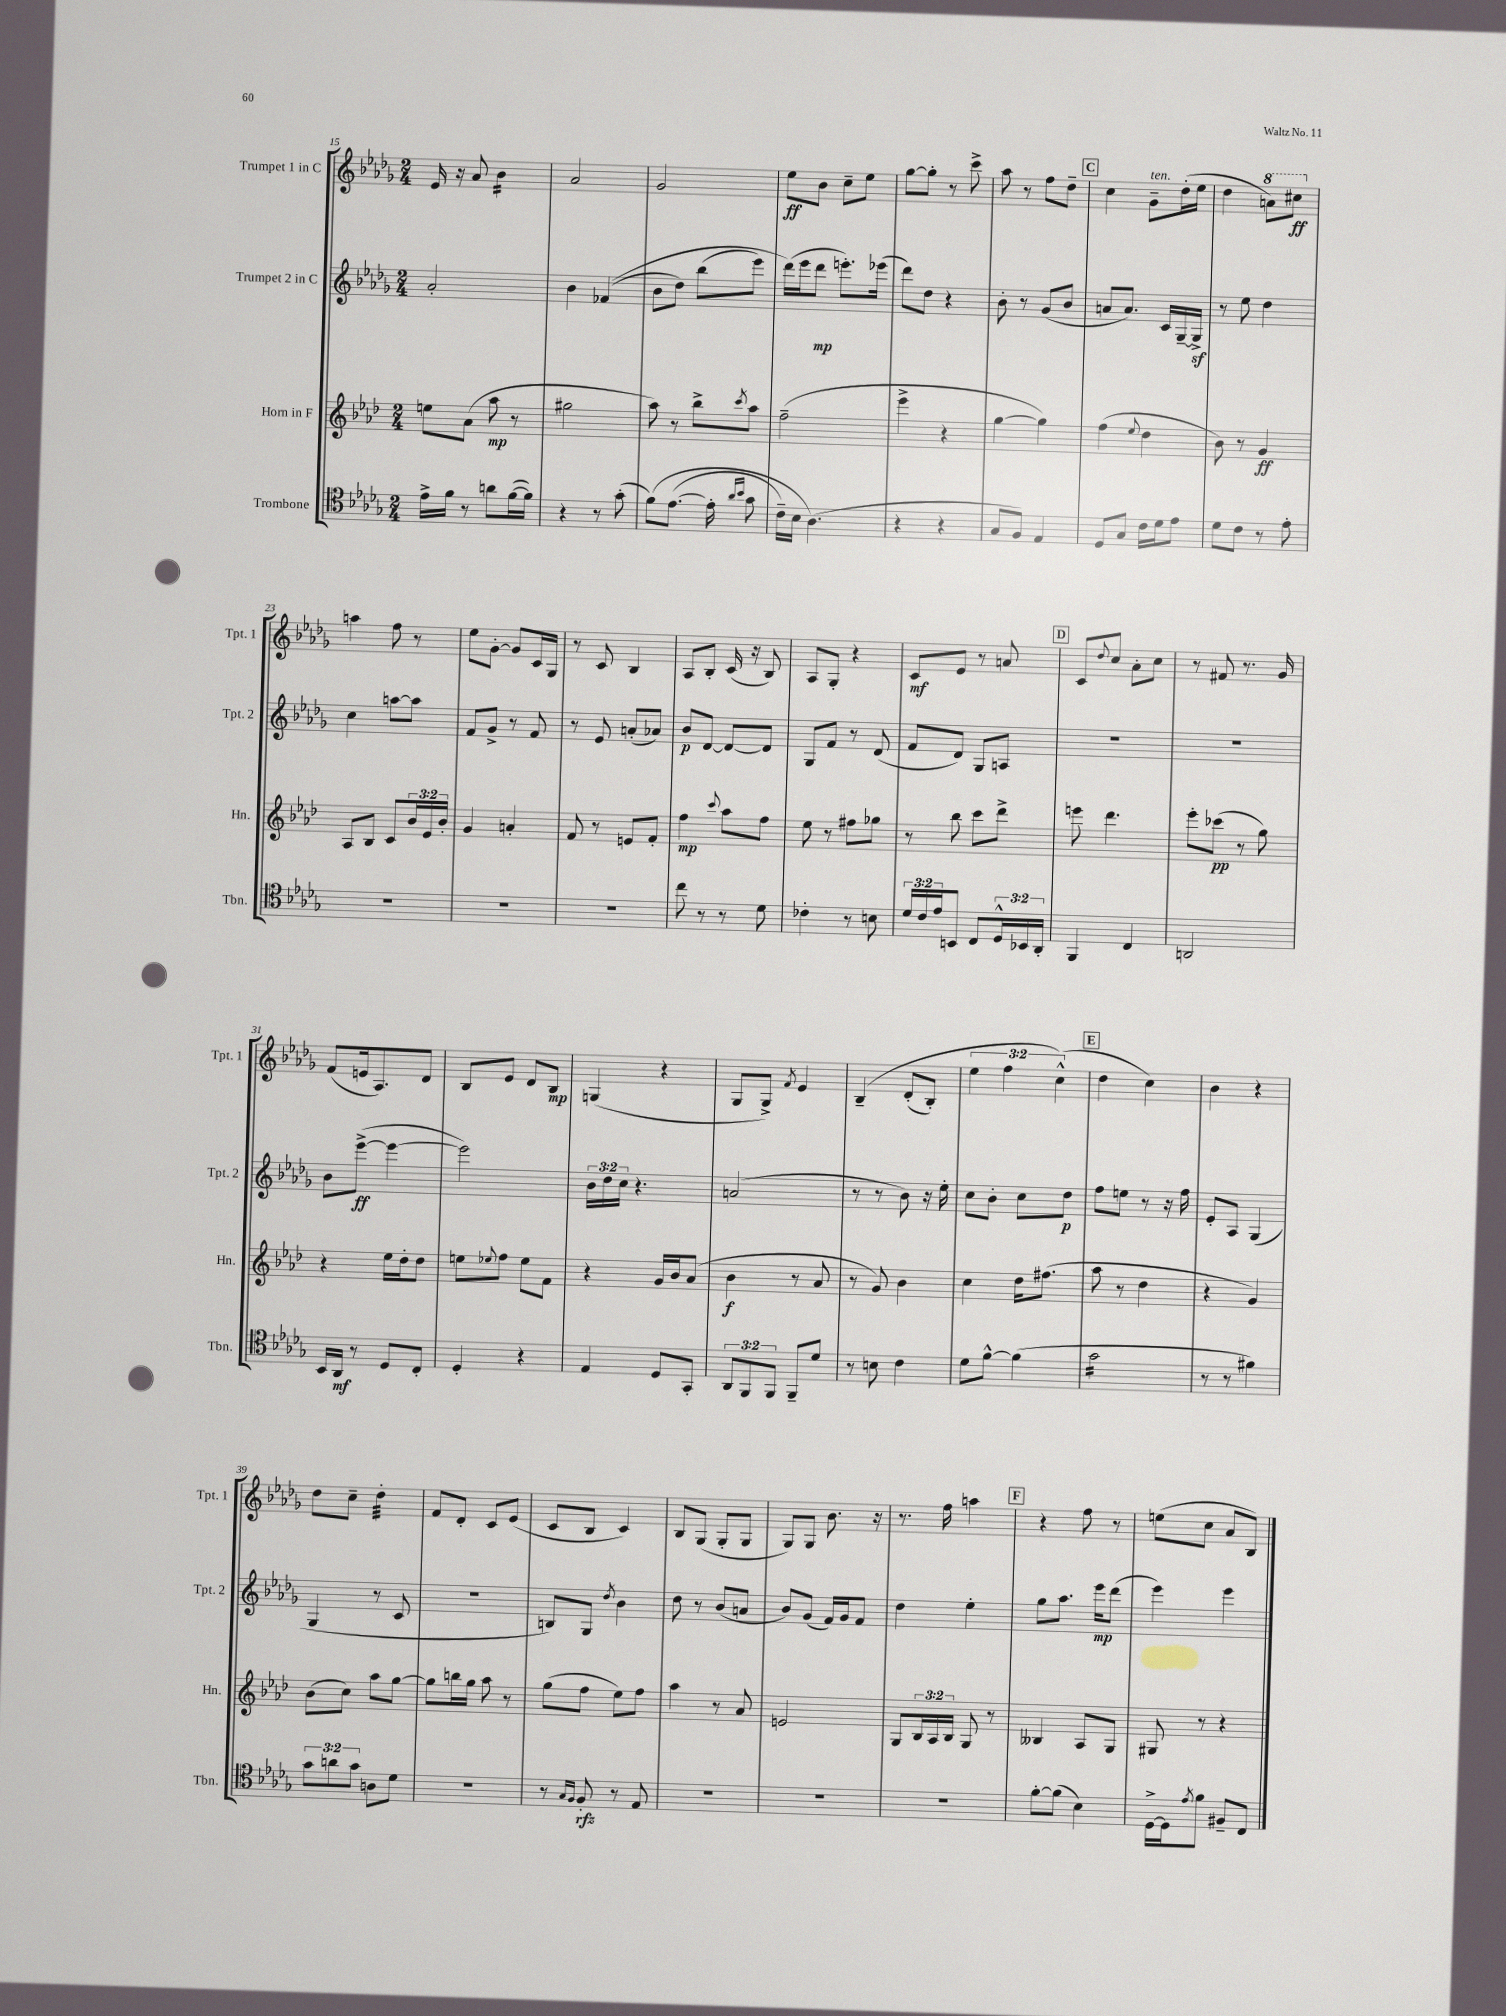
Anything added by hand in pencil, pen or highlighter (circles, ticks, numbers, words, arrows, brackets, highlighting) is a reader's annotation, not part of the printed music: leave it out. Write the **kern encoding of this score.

**kern	**kern	**kern	**kern
*staff4	*staff3	*staff2	*staff1
*clefC4	*clefG2	*clefG2	*clefG2
*k[b-e-a-d-g-]	*k[b-e-a-d-]	*k[b-e-a-d-g-]	*k[b-e-a-d-g-]
*M2/4	*M2/4	*M2/4	*M2/4
16e-^	8ee	2a-'	16e-
16f	.	.	16r
8r	(8a-	.	8a-
8a	8aa-	.	4b-
([16f	8r	.	.
16f])	.	.	.
=	=	=	=
4r	2gg#	4b-	2a-
8r	.	&((4f-	.
(8g-'	.	.	.
=	=	=	=
&(8f)	8aa-)	8b-	2g-
([8.e-	8r	8dd-)	.
.	8bb-^	(8bb-	.
16e-']	.	.	.
16qqa-	.	.	.
16qqb-	8qccc	.	.
8g-	8aa-	8eee-)	.
=	=	=	=
16c~)	(2ff~	(16ddd-&)	8ee-
16B-	.	16eee-	.
(4.A-&)	.	8ddd-	8b-
.	.	8.eee')	8cc~
.	.	.	8ee-
.	.	(16eee-	.
=	=	=	=
4r	4eee-^	8ddd-)	[8gg-
.	.	8dd-	8gg-']
4r	4r	4r	8r
.	.	.	8ccc^
=	=	=	=
8G-	[4gg	8b-'	8aa-
8F)	.	8r	8r
4E-	4gg])	(8g-	8ff
.	.	8b-	8dd-~
=	=	=	=
8D-	(4ff	8a	4cc
8G-	.	8.a)	.
.	8qqee-	.	.
16c	4dd-	.	8g-~
16d-	.	16c	.
8e-	.	[16G-~	(16dd-'
.	.	16G-^]	16ee-
=	=	=	=
8d-	8b-)	8r	4dd-
8c	8r	8ee-	.
8r	4g	4dd-	8aa)
8e-'	.	.	8ccc#
=	=	=	=
2r	8A-	4cc	4aa
.	8B-	.	.
.	8c	[8aa	8ff
.	24b-	8aa]	8r
.	24e-	.	.
.	24b-'	.	.
=	=	=	=
2r	4g	8f	8ee-
.	.	8g-^	[8g-'
.	4a'	8r	8g-]
.	.	8f	16c
.	.	.	16G-
=	=	=	=
2r	8f	8r	8r
.	8r	8e-	8c
.	8e	(8a'	4B-
.	8f'	8a-)	.
=	=	=	=
8cc	4ff	8b-	8A-
8r	.	[8d-	8B-'
.	8qqccc	.	.
8r	8aa-	8d-_	(16c
.	.	.	16r
8d-	8ff	8d-]	8B-)
=	=	=	=
4c-'	8ee-	8G-	8A-
.	8r	8f	8G-'
8r	8ff#	8r	4r
8B	8gg-	(8d-	.
=	=	=	=
24d-	8r	8f	8c
24c	.	.	.
24e-	.	.	.
8BB	8bb-	8d-)	8e-
8C	8ccc	8G-	8r
24D-^^	8ddd-^	8A	8a
24BB-	.	.	.
24AA-'	.	.	.
=	=	=	=
4FF	8eee	2r	8c
.	.	.	8qqdd-
.	4.ddd-	.	8cc
4C	.	.	8a-'
.	.	.	8cc
=	=	=	=
2AA	8eee-'	2r	8r
.	(8ccc-	.	8f#
.	8r	.	8.r
.	8gg)	.	.
.	.	.	16g-
=	=	=	=
16BB-	4r	8b-	(8f
16AA-	.	.	.
8r	.	([8eee-^	16e
.	.	.	8.A-)
8D-	16ee-	4eee-_	.
.	16dd-'	.	.
8C'	8dd-	.	8d-
=	=	=	=
4D-'	8ee	2eee-])	8B-
.	8qqee-	.	.
.	8ff	.	8e-
4r	8ee-	.	8d-
.	8f	.	8B-
=	=	=	=
4E-	4r	24b-	(4G
.	.	24dd-	.
.	.	24cc	.
.	.	4.r	.
8D-	16g	.	4r
.	16b-	.	.
8GG-'	(8a-	.	.
=	=	=	=
12AA-	4b-	(2a	8G-
12FF	.	.	.
.	.	.	8G-^)
12FF	.	.	.
.	.	.	8qf
8FF~	8r	.	4e-
8d-	8a-	.	.
=	=	=	=
8r	8r	8r	&(4B-~
8B	8g)	8r	.
4c	4b-	8b-)	(8d-'
.	.	16r	8B-')
.	.	16ee-'	.
=	=	=	=
8d-	4cc	8cc	6ee-
[8f^^	.	8b-'	.
.	.	.	6ff
(4f]	16dd-	8cc	.
.	(8.ff#	.	.
.	.	.	(6cc^^&)
.	.	8dd-	.
=	=	=	=
2g-	8aa-	8ff	4dd-
.	8r	8ee	.
.	4dd-	8r	4cc)
.	.	16r	.
.	.	16ff	.
=	=	=	=
8r	4r	8e-'	4b-
8r	.	8A-	.
4f#)	4g)	(4G-	4r
=	=	=	=
12g-	(8b-	4G-	8dd-
12a	.	.	.
.	8cc)	.	8cc~
12g-	.	.	.
8A	8aa-	8r	4dd-'
8d-	[8gg	8c	.
=	=	=	=
2r	8gg]	2r	8f
.	16bb	.	8d-'
.	16gg	.	.
.	8aa-	.	8c
.	8r	.	(8e-
=	=	=	=
8r	(8gg	8B)	8c
16qqG-	.	.	.
16qqF	.	.	.
8F'	8ff	8G-	8B-
.	.	8qdd-	.
8r	8ee-)	4b-	4c)
8E-	8ff	.	.
=	=	=	=
2r	4aa-	8dd-	8B-
.	.	8r	(8G-
.	8r	(8b-	8G-'
.	8a-	8a	8G-
=	=	=	=
2r	2e	8b-)	8G-)
.	.	(8g-	8G-
.	.	16f)	8.b-
.	.	16g-	.
.	.	8f	.
.	.	.	16r
=	=	=	=
2r	8G	4dd-	8.r
.	24B-	.	.
.	24A-	.	.
.	.	.	16ff
.	24B-	.	.
.	8G	4ee-'	4aa
.	8r	.	.
=	=	=	=
[8f'	4B--	8gg-	4r
(8f]	.	8.aa-	.
4B-)	8A-	.	8ff
.	.	16eee-	.
.	8G	(8ddd-	8r
=	=	=	=
[16D-^	8G#	4eee-)	(8ee
16D-]	.	.	.
8qe-	.	.	.
8f	8r	.	8cc
8F#~	4r	4eee-	8a-
8C	.	.	8B-)
==	==	==	==
*-	*-	*-	*-
